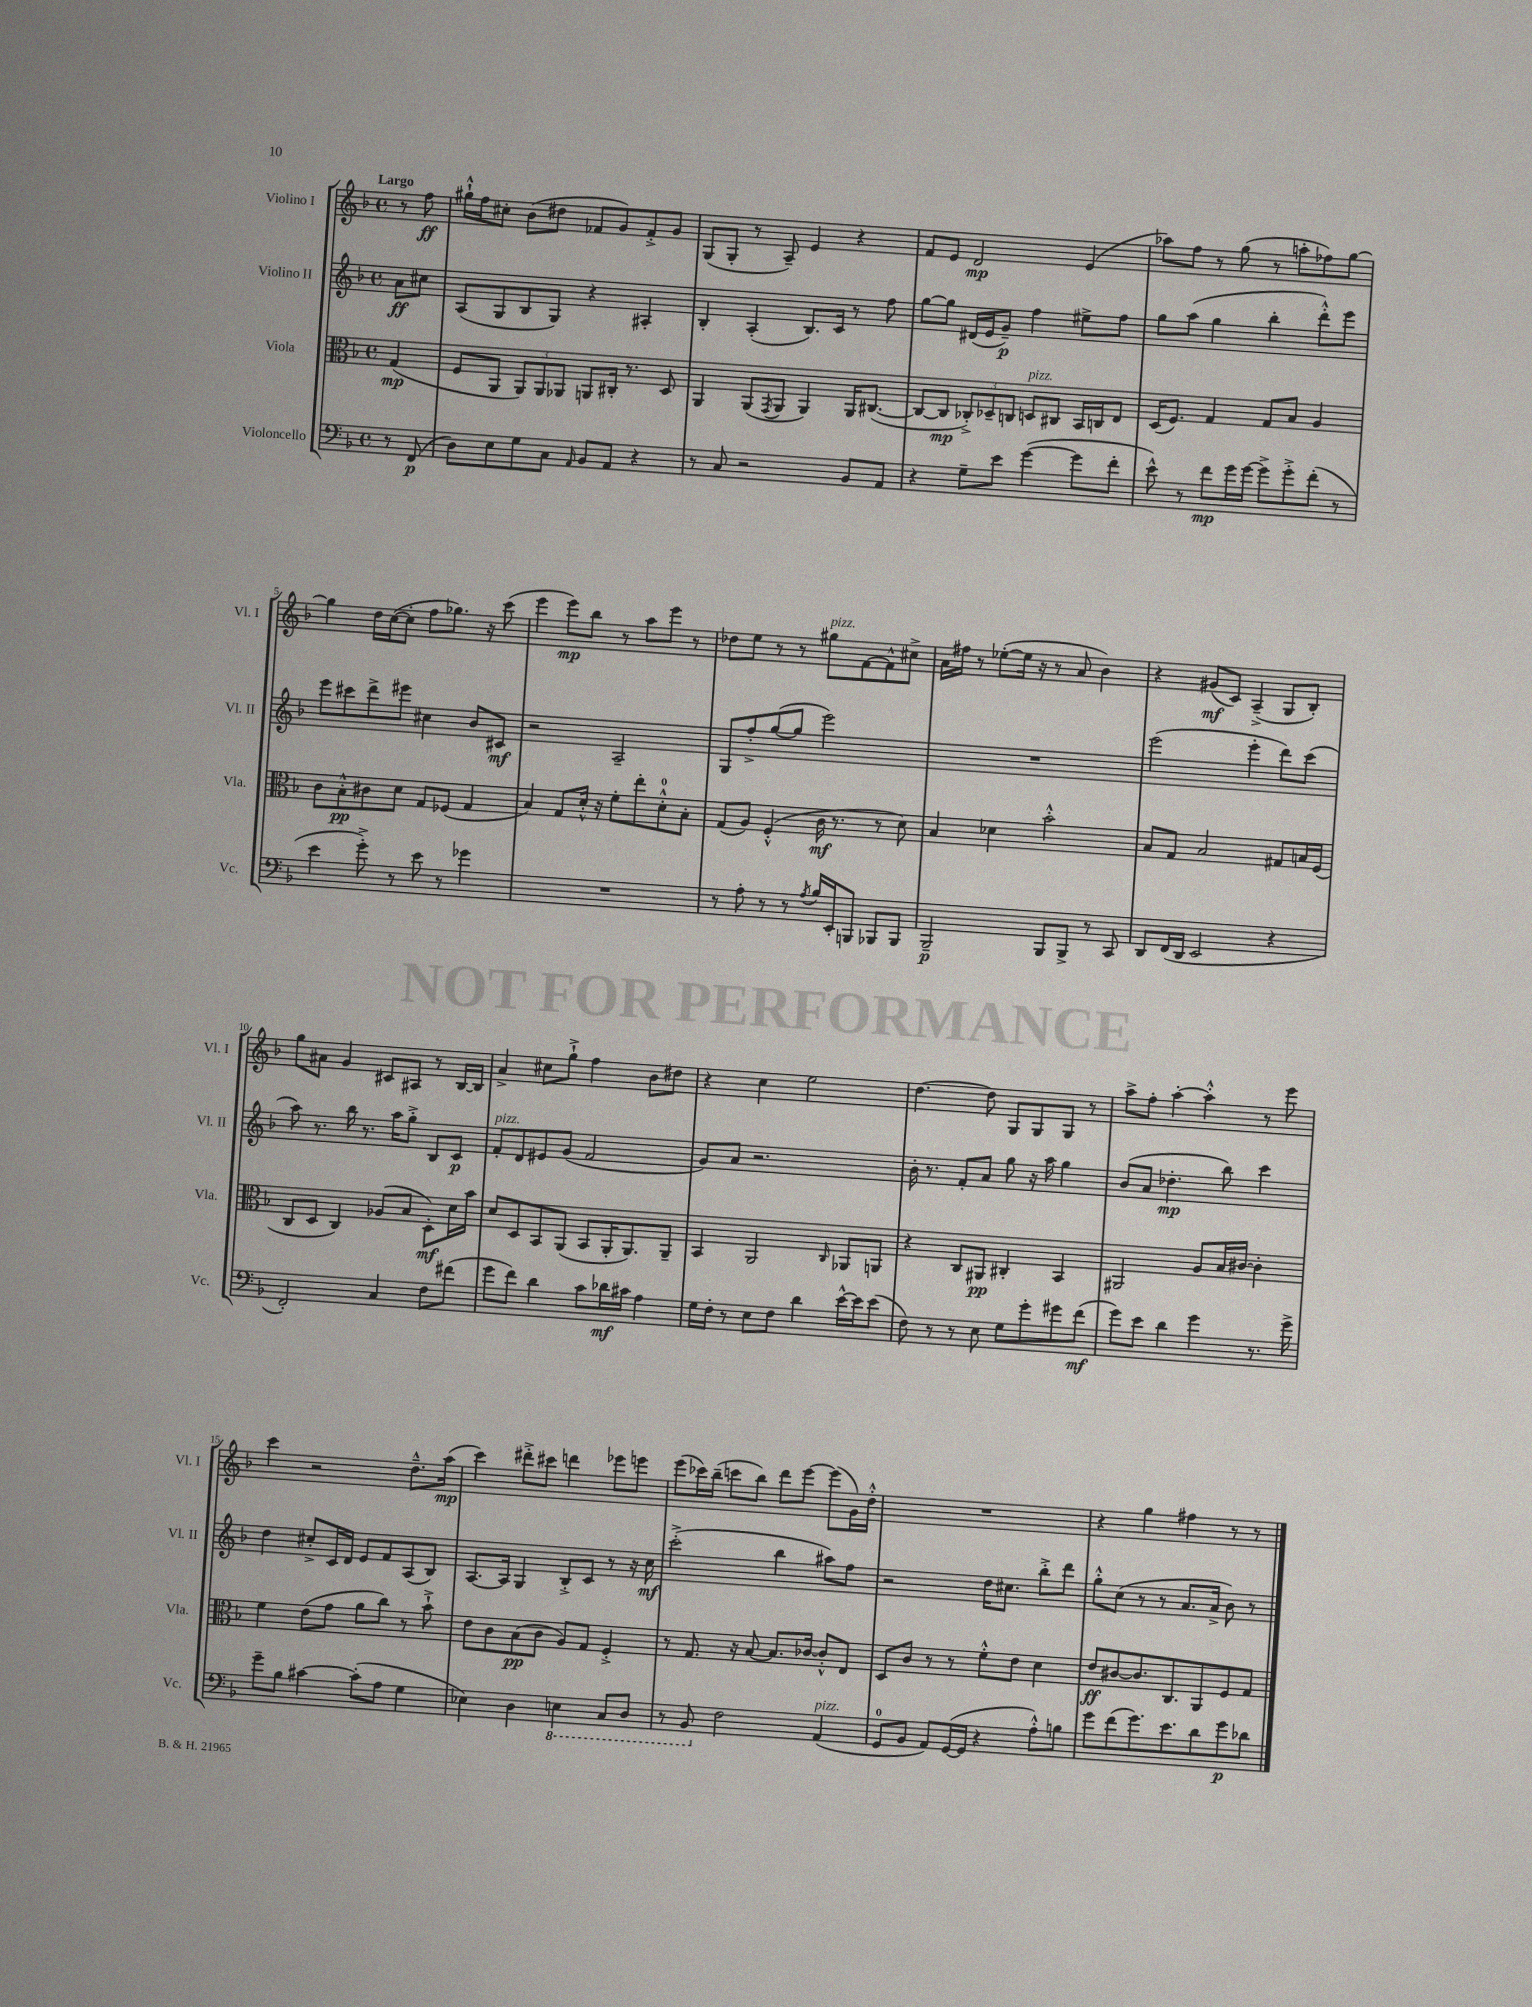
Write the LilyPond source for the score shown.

<<
\new StaffGroup <<
\new Staff = "s0" \with { instrumentName = "Violino I" shortInstrumentName = "Vl. I" } {
    \clef treble \key f \major \defaultTimeSignature \time 4/4 \partial 4 \tempo "Largo"
    r8 f''8\ff |
    gis''16-!-^ f''16 cis''8-. bes'8( dis''8 fes'8 g'8) fes'8-.-> g'8 |
    g8( g8-. r8 a8--) e'4 r4 |
    f'8 e'8 d'2\mp e'4( |
    aes''8) f''8 r8 g''8( r8 a''8-. fes''8) g''8~ |
    g''4 d''16 c''16~( c''8-. f''8 ges''8.) r16 c'''8( |
    e'''4 e'''8\mp) bes''8 r8 a''8 e'''8 r8 |
    des''8 e''8 r8 r8 gis''8^\markup { \italic "pizz." } f'8~ f'8-^ cis''8-> |
    a'16 fis''16 r8 ees''8~-.( ees''16 r16 r8 a'8 bes'4) |
    r4 gis'8\mf( c'8) a4--->( g8 bes8-.) |
    g''8 ais'8 g'4 cis'8 ais8 r8 bes16~ bes16 |
    a'4-> cis''8 g''8-!-> f''4 bes'8 dis''8 |
    r4 c''4 e''2 |
    d''4.~ d''8 g8 g8 g8 r8 |
    a''8-> f''8-. a''4~-. a''4-.-^ r8 e'''8 |
    c'''4 r2 d''8.---^ a''16\mp( |
    c'''4) dis'''8-.-> cis'''8 d'''4 ees'''8 e'''8 |
    e'''8( ces'''16) bes''16--( c'''8 bes''8) d'''8 e'''8~ e'''8( g'16) d''16-.-^ |
    R1 |
    r4 g''4 fis''4 r8 r8 \bar "|." |
}
\new Staff = "s1" \with { instrumentName = "Violino II" shortInstrumentName = "Vl. II" } {
    \clef treble \key f \major \defaultTimeSignature \time 4/4 \partial 4
    a'8\ff cis''8 |
    a8( g8 bes8 g8) r4 ais4-. |
    bes4-. a4-.( bes8.) c'16 r8 f''8 |
    g''8~ g''8 dis'16( e'16 g'8--\p) f''4 eis''8-> f''8 |
    g''8 a''8( g''4 bes''4-. d'''8-.-^) e'''8 |
    e'''8 cis'''8 d'''8-> eis'''8 cis''4 bes'8 cis'8\mf |
    r2 a2-- |
    g8 f''8-.-> g''8~( g''8 e'''2) |
    R1 |
    e'''2( e'''4-. d'''8) c'''8( |
    a''8) r8. bes''16 r8. a''16 g''8-.-> bes8 c'8\p |
    f'8-.^\markup { \italic "pizz." } d'8 eis'8 g'8( f'2 |
    g'8) a'8 r2. |
    bes'16-. r8. f'8-. a'8 g''8 r16 a''16 g''4 |
    bes'8( a'8 des''4.-.\mp bes''8) c'''4 |
    d''4 cis''8-.-> c'16 d'16 e'8 f'8 a8( bes8) |
    a8.~ a16 g4 bes8-.-> c'8 r8 r16 c''16\mf |
    c'''2-.->( bes''4 ais''8) f''8 |
    r2 d''16 cis''8. bes''8-.-> d'''8 |
    g''8-.-^ c''8( r8 r8 a'8. a'16-> bes'8) r8 \bar "|." |
}
\new Staff = "s2" \with { instrumentName = "Viola" shortInstrumentName = "Vla." } {
    \clef alto \key f \major \defaultTimeSignature \time 4/4 \partial 4
    g4\mp( |
    f8 a,8 \tuplet 3/2 { a,8) a,8 aes,8 } a,8 cis16-. r8. d8 |
    a,4 a,8( \acciaccatura { g,8 } a,8 a,4) a,16 cis8.~( |
    cis8~ cis8\mp \tuplet 3/2 { ces8-.->) des8-- c8 } d8^\markup { \italic "pizz." } cis8 bes,16 c16 e8 |
    d16( f8.) g4 g8 bes8 a4 |
    c'8 bes8-.-^\pp cis'8 d'8 g8 fes8( g4 |
    bes4) g8 d'16-.-^ r16 f'8-. e''8-. d'8-0-.-^ bes8-. |
    g8( a8) f4-.-^( c'16\mf r8. r8 d'8) |
    bes4 des'4 bes'2-.-^ |
    bes8 g8 bes2 gis8 b16 f16( |
    c8 d8 c4) aes8( bes8 d8-.\mf) d'16 bes'16 |
    d'8 d8 bes,8 a,8( bes,8 a,16-. a,8.) a,8-- |
    bes,4 a,2 \grace { c16 } aes,8 a,8 |
    r4 c8 ais,8\pp cis4-. bes,4 |
    ais,2 a8 bes16 cis'16~ cis'4-. |
    f'4 e'8( g'8 a'8 c''8) r8 bes'8-!-> |
    e'8 c'8 bes8\pp( c'8 a8) g8 f4-.-> |
    r8 g8. r16 bes8~ bes8. ces'16~ ces'8-.-^ e8 |
    d8 c'8 r8 r8 f'8-.-^ e'8 d'4 |
    e'8\ff cis'8~ cis'8. c8. a,8 f8 g8 \bar "|." |
}
\new Staff = "s3" \with { instrumentName = "Violoncello" shortInstrumentName = "Vc." } {
    \clef bass \key f \major \defaultTimeSignature \time 4/4 \partial 4
    r8 f,8\p( |
    d8) e8 g8 c8 \grace { a,16 } bes,8 a,8 r4 |
    r8 c8 r2 bes,8 a,8 |
    r4 g8-- e'8 g'4~( g'8 f'8-. |
    e'8-^) r8 f'8\mp g'16 g'16~ g'8-> g'8-.-> f'8-.( r8 |
    e'4 g'8-.->) r8 e'8 r8 ges'4 |
    R1 |
    r8 a8-. r8 r8 \acciaccatura { a8 } bes16 e,16-. b,,8 bes,,8 bes,,8 |
    bes,,2--\p bes,,8 bes,,8-> r8 c,8 |
    d,8 f,16( d,16 e,2 r4 |
    f,2-.) c4 f8 fis'8( |
    g'8 f'8) d'4 c'8 des'16\mf cis'16 a4 |
    g16 f16-. r8 e8 f8 d'4 e'16~-^ e'16 e'8( |
    f8) r8 r8 e8 g8 g'8-. gis'8 f'8\mf( |
    g'8) e'8 d'4 g'4 r8. g'16-> |
    g'8-- bes8 cis'4~ cis'8-.( a8 g4 |
    ees4) d4 \ottava #-1 e,!4 c,8 d,8 |
    r8 bes,,8 \ottava #0 f2 a,4^\markup { \italic "pizz." }( |
    g,8-0 bes,8 a,8) g,16~( g,16 r4 a8-.-^) b8 |
    g'8 f'8( g'8.) e'8. d'8 g'8\p des'8 \bar "|." |
}
>>
>>
